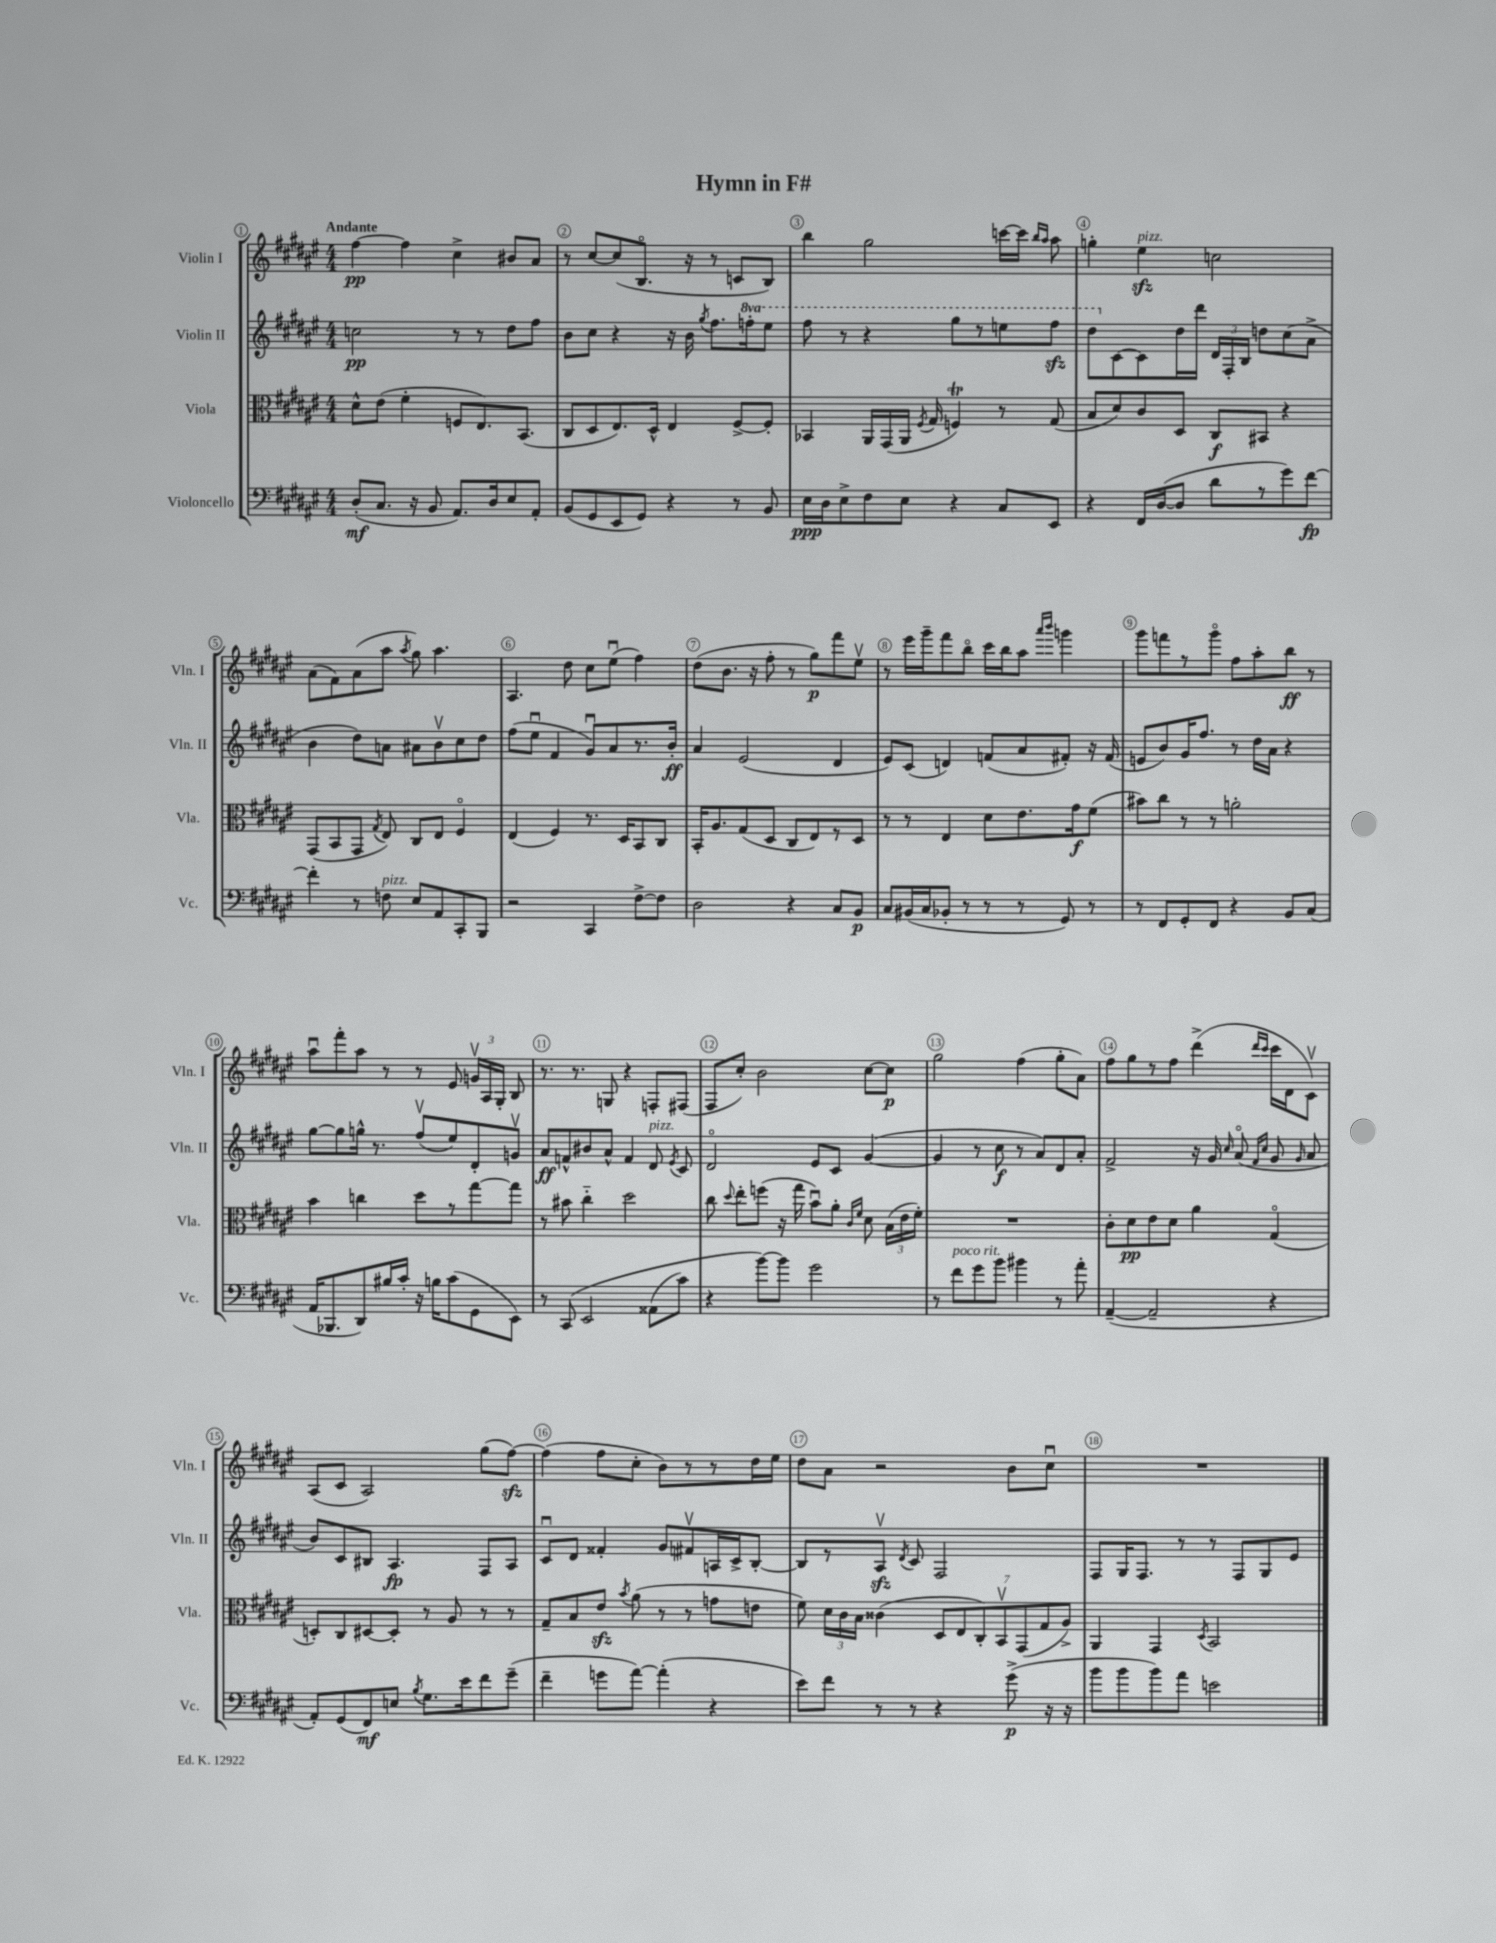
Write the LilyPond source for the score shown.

\header { title = "Hymn in F#" }
<<
\new StaffGroup <<
\new Staff = "s0" \with { instrumentName = "Violin I" shortInstrumentName = "Vln. I" } {
    \clef treble \key fis \major \numericTimeSignature \time 4/4 \tempo "Andante"
    \autoBeamOff fis''4~\pp fis''4 cis''4-> bis'8[ ais'8] |
    r8 cis''8[~ cis''8( b8.]\flageolet r16 r8 c'8[ b8]) |
    b''4 gis''2 c'''16[~ c'''16] \grace { b''16[ ais''16] } ais''8 |
    g''4-. eis''4\sfz^\markup { \italic "pizz." } c''2 |
    ais'8[( fis'8) ais'8( ais''8] \acciaccatura { ais''8 } gis''8) ais''4. |
    ais4. dis''8 cis''8[ eis''8]\downbow( fis''4) |
    dis''8[( b'8.] r16 fis''8-. r8 gis''8[\p) fis'''8 eis''8]\upbow |
    r8 eis'''16[ gis'''16-- fis'''8 b''8]\flageolet cis'''16[ b''16 ais''8] \grace { ais'''16[ b'''16] } g'''4 |
    gis'''8[ f'''8 r8 gis'''8]\flageolet fis''8[ ais''8-. b''8]\ff r8 |
    ais''8[\downbow fis'''8-. ais''8] r8 r8 eis'8 \tuplet 3/2 { g'16[\upbow ais16 gis16]-. } b8 |
    r8. r8. g8 r4 f8[-. fis8]( |
    fis8[ cis''8]-.) b'2 cis''8[~ cis''8]\p |
    gis''2 fis''4( gis''8[-. ais'8]) |
    fis''8[ gis''8 r8 fis''8] dis'''4->( \grace { dis'''16[ cis'''16] } cis'''16[ dis'16 cis'8]\upbow) |
    ais8[( cis'8] ais2) gis''8[( fis''8]~\sfz) |
    fis''4( fis''8[ cis''8]-. b'8[) r8 r8 dis''16 eis''16] |
    dis''8[ ais'8] r2 b'8[ cis''8]\downbow |
    R1 \bar "|." |
}
\new Staff = "s1" \with { instrumentName = "Violin II" shortInstrumentName = "Vln. II" } {
    \clef treble \key fis \major \numericTimeSignature \time 4/4 \set Staff.ottavationMarkups = #ottavation-simple-ordinals
    \autoBeamOff c''2\pp r8 r8 dis''8[ fis''8] |
    b'8[ cis''8] r4 r16 b'16 \acciaccatura { gis''8 } fis''8.[ \ottava #1 f'''16-. eis'''8] |
    fis'''8 r8 r4 gis'''8[ r8 e'''8 fis'''8]\sfz |
    dis'''8[ \ottava #0 cis'8~ cis'8 dis''16 dis'''16] \tuplet 3/2 { dis'16[ fis16-. b16] } d''8[ cis''8( ais'8]-> |
    b'4 dis''8[) a'8] ais'8[ b'8\upbow cis''8 dis''8] |
    fis''8[( eis''8]\downbow fis'4 gis'8[\downbow) ais'8 r8. b'16]-.\ff |
    ais'4 eis'2( dis'4 |
    eis'8[) cis'8]( d'4) f'8[( ais'8 fis'8]-.) r16 fis'16( |
    e'8[ b'8) gis'16 fis''8.] r8 dis''16[ ais'16] r4 |
    gis''8[~ gis''8 g''16]-^ r8. fis''8[\upbow( eis''8) dis'8-. g'8]\upbow |
    ais'8[\ff f'8-^ bis'8 ais'8]-^ f'4 dis'8^\markup { \italic "pizz." } \acciaccatura { eis'8 } cis'8 |
    dis'2\flageolet eis'8[ cis'8] gis'4~( |
    gis'4 r8 cis''8\f r8 ais'8[) dis'8 ais'8]-. |
    fis'2-> r16 gis'16 \grace { cis''16 } ais'8\flageolet( \grace { fis'16[ cis''16] } gis'8 \grace { gis'16 } ais'8 |
    b'8[) cis'8 bis8] ais4.\fp fis8[ ais8] |
    cis'8[\downbow dis'8] fisis'4-. gis'8[ fis'8\upbow a16 cis'16-> b8]~-. |
    b8[ r8 ais8]\upbow\sfz \acciaccatura { dis'8 } cis'8 fis2 |
    fis8[ gis16 fis8.] r8 r8 fis8[ gis8 eis'8] \bar "|." |
}
\new Staff = "s2" \with { instrumentName = "Viola" shortInstrumentName = "Vla." } {
    \clef alto \key fis \major \numericTimeSignature \time 4/4
    \autoBeamOff dis'8[-^ eis'8]( fis'4-. f8[ eis8.) b,8.]( |
    cis8[ dis8 eis8.) dis16]-^ eis4 fis8[~-> fis8]-. |
    bes,4 ais,16[ gis,16( ais,16] \acciaccatura { fis8 } gis16 f4\trill) r8 gis8( |
    b8[ dis'8) cis'8 dis8] cis8[\f bis,8] r4 |
    gis,8[( b,8 gis,8] \acciaccatura { gis8 } eis8) cis8[ eis8] fis4\flageolet |
    eis4( fis4) r8. dis16[ b,8 cis8] |
    b,16[-. ais8. gis8( dis8] cis8[ eis8) r8 dis8] |
    r8 r8 eis4 dis'8[ eis'8. gis'16\f fis'8]( |
    bis'8[) cis''8] r8 r8 a'2-. |
    b'4 c''4 dis''8[ r8 gis''8~ gis''8] |
    r8 bis'8 cis''4-_ dis''2 |
    cis''8 \appoggiatura { dis''8 } eis''8[-. f''8]( r16 gis''16 b'8[\downbow) ais'8]-. \grace { cis'16[ fis'16] } dis'8 \tuplet 3/2 { b16[( eis'16 fis'16]-.) } |
    R1 |
    cis'8[-. dis'8\pp eis'8 dis'8] ais'4 gis4\flageolet( |
    d8[-.) cis8 dis8~ dis8]-. r8 ais8 r8 r8 |
    gis8[-- b8 eis'8]\sfz \acciaccatura { b'8 } ais'8( r8 r8 g'8[ e'8] |
    fis'8) \tuplet 3/2 { dis'16[ cis'16 b16] } cisis'4( \tuplet 7/4 { dis8[ eis8 cis8-.) b,8\upbow gis,8( gis8 ais8]->) } |
    ais,4 gis,4 \acciaccatura { dis8 } b,2 \bar "|." |
}
\new Staff = "s3" \with { instrumentName = "Violoncello" shortInstrumentName = "Vc." } {
    \clef bass \key fis \major \numericTimeSignature \time 4/4
    \autoBeamOff dis8[-.\mf( cis8.] r16 b,8 ais,8.[) dis16 eis8 ais,8]-. |
    b,8[( gis,8 eis,8 gis,8]) r4 r8 b,8 |
    eis16[\ppp dis16 eis8-> fis8 eis8] r4 cis8[ eis,8] |
    r4 fis,16[ dis16~( dis8] dis'8[ r8 gis'8) fis'8]~\fp |
    fis'4-. r8 f8^\markup { \italic "pizz." } eis8[ ais,8 cis,8-. b,,8] |
    r2 cis,4 fis8[~-> fis8] |
    dis2 r4 cis8[ b,8]\p |
    cis8[ bis,16( cis16 bes,8]-. r8 r8 r8 gis,8) r8 |
    r8 fis,8[ gis,8-. fis,8] r4 b,8[ cis8]( |
    ais,16[ bes,,8. dis,8) bis16 cis'16]-. r16 b16[ cis'8( gis,8 eis,8]) |
    r8 cis,8\( eis,2 aisis,8[( cis'8]) |
    r4 b'8[~\) b'8] gis'2 |
    r8 fis'8[^\markup { \italic "poco rit." } gis'8 b'8] bis'4 r8 ais'8-. |
    ais,4~--( ais,2-- r4 |
    ais,8[-.) gis,8( fis,8\mf) e8] \acciaccatura { b8 } gis8.[ eis'16 fis'8 gis'8]--( |
    fis'4-- g'8[ ais'8]~) ais'4-.( r4 |
    eis'8[) fis'8] r8 r8 r4 gis'8->\p( r16 r16 |
    b'8[ b'8 b'8) ais'8] e'2 \bar "|." |
}
>>
>>
\layout { \context { \Score \override BarNumber.break-visibility = ##(#f #t #t) barNumberVisibility = #all-bar-numbers-visible \override BarNumber.stencil = #(make-stencil-circler 0.1 0.3 ly:text-interface::print) } }
